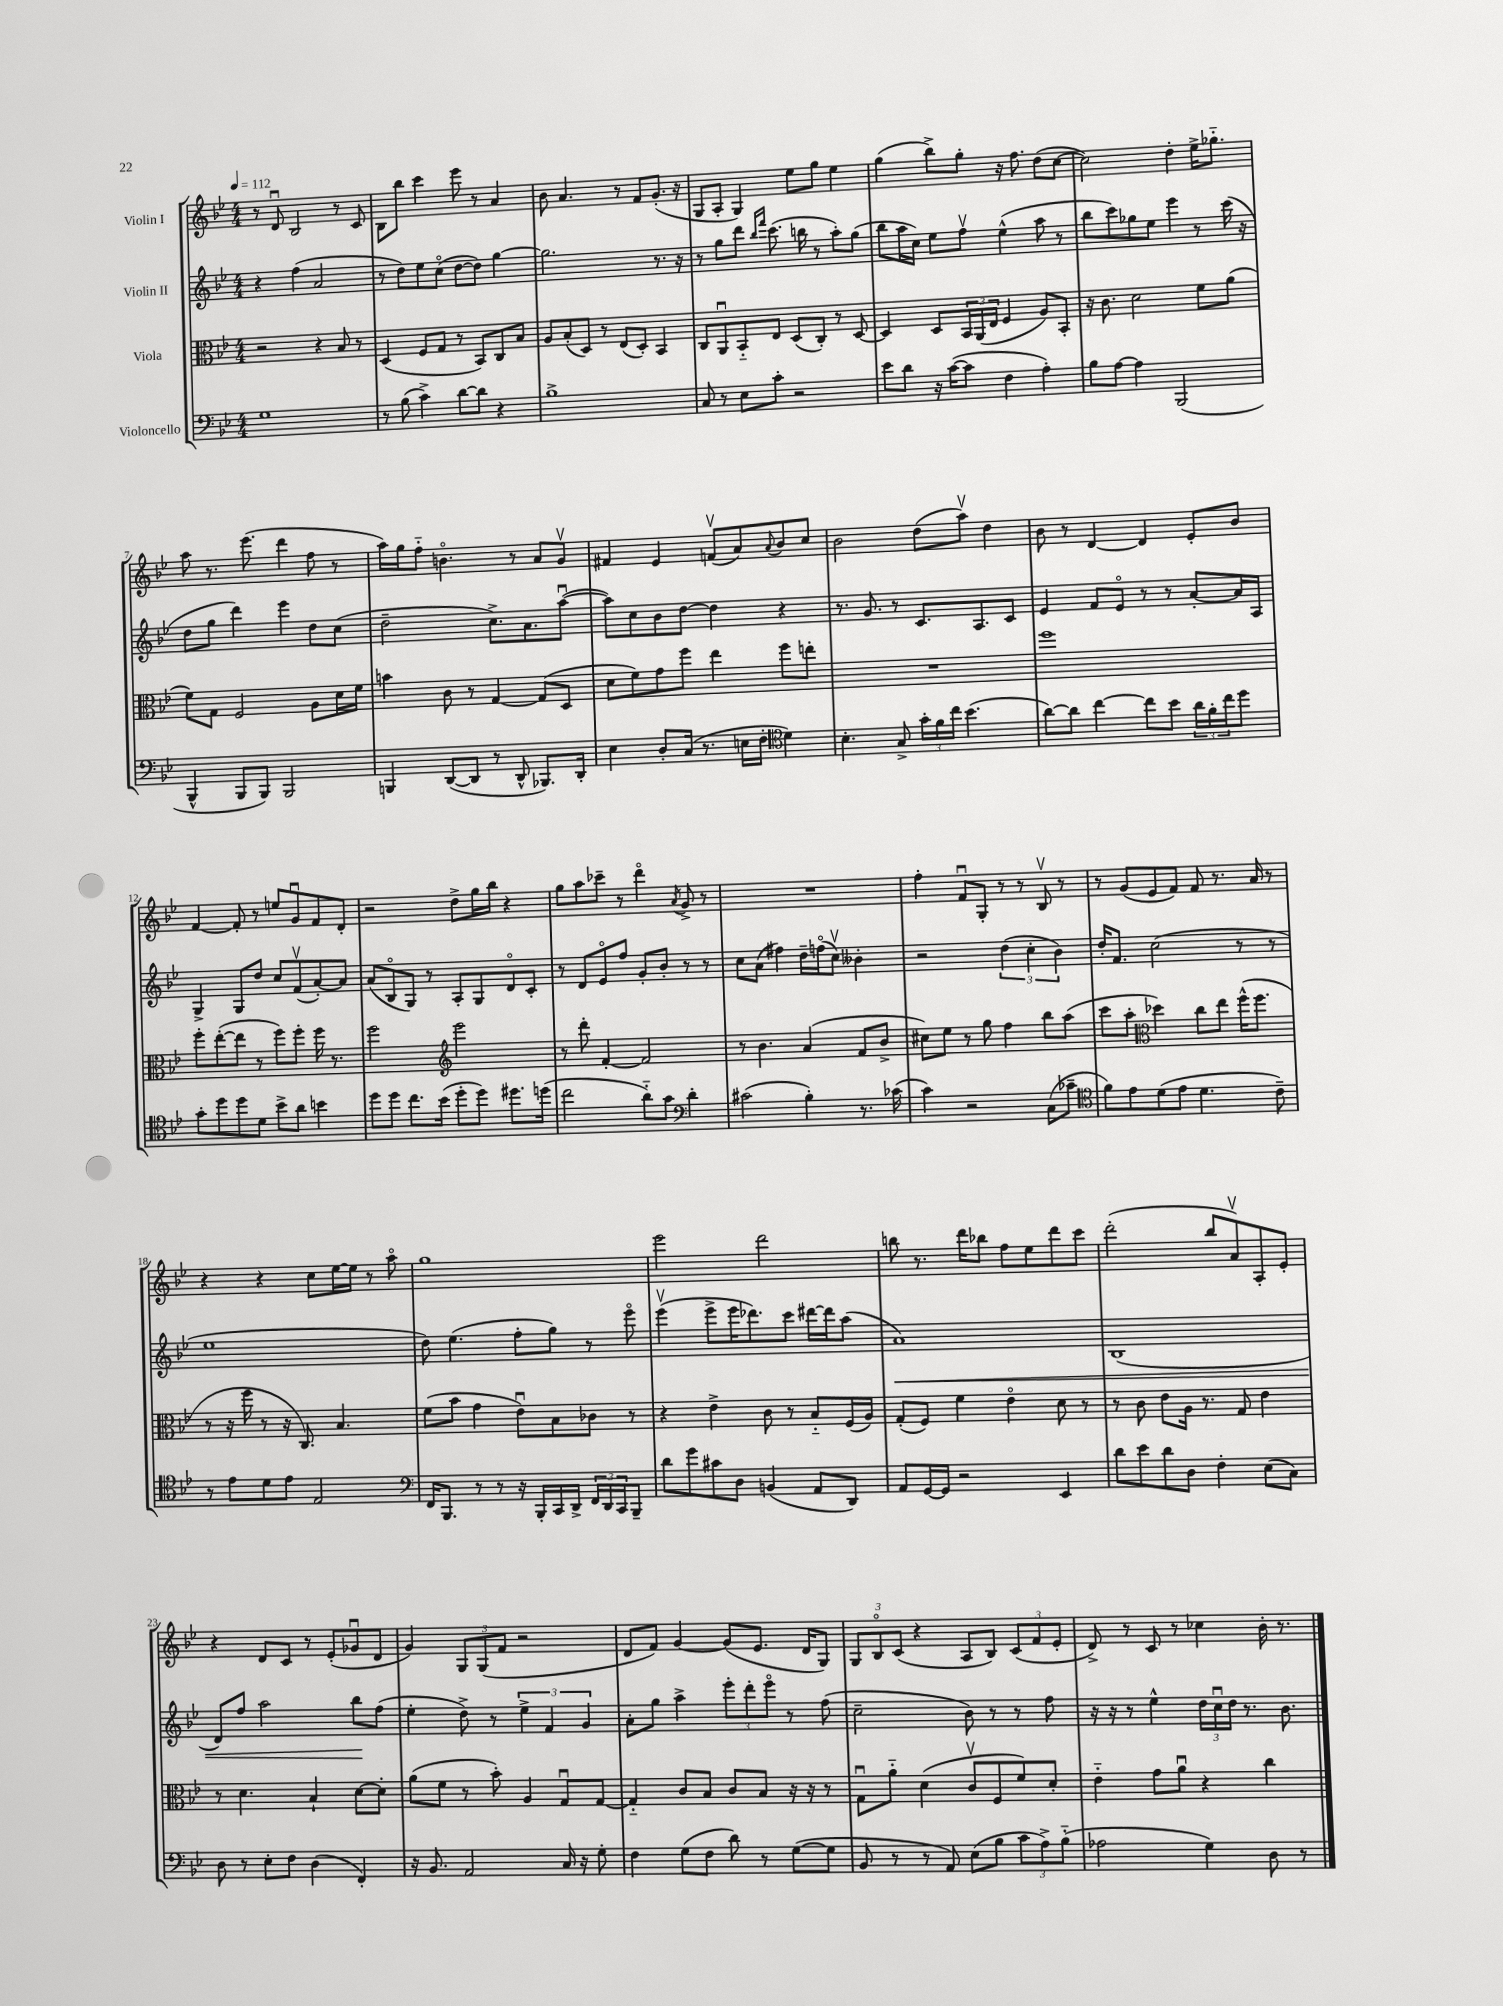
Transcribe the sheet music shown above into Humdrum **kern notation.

**kern	**kern	**kern	**kern
*staff4	*staff3	*staff2	*staff1
*clefF4	*clefC3	*clefG2	*clefG2
*k[b-e-]	*k[b-e-]	*k[b-e-]	*k[b-e-]
*M4/4	*M4/4	*M4/4	*M4/4
*MM112	*MM112	*MM112	*MM112
1G	2r	4r	8r
.	.	.	8du
.	.	(4ff	2B-
.	4r	2a	.
.	8B-	.	8r
.	8r	.	8c
=	=	=	=
8r	(4D	8r	8B-
(8B-	.	8dd)	8bb-
4c^)	8F	8ee-	4ccc
.	8G	(8cco	.
[8d	8r	[8dd	8eee-
8d]	8BB-)	8dd])	8r
4r	8C	[4gg	4a
.	8B-	.	.
=	=	=	=
1B-^	8A	2.gg]	8b-
.	(8B-'	.	4.a
.	8D)	.	.
.	8r	.	.
.	(8E-	.	8r
.	8D')	.	8f
.	4BB-	8.r	(8.g'
.	.	16r	16r
=	=	=	=
8C	8C	8r	8G
8r	8AAu	8gg	8A'
8E-	8BB-'~	8ddd	4G)
.	.	16qqbb-	.
.	.	16qqfff	.
8c'	8E-	(8.ccc	.
2r	(8D	.	8ee-
.	.	16bb	.
.	8C')	8r	8gg
.	8r	8aa')	4ee-
.	[8D	(8gg	.
=	=	=	=
8e-	4D]	8bb-	(4gg
8d	.	16aa	.
.	.	16cc)	.
16r	8D	8ee-	8bb-^)
([16c	.	.	.
8c]	24BB-	8ffv	8gg'
.	(24AA	.	.
.	24E-	.	.
4F	4F	(4ee-^^	16r
.	.	.	8.ff
4A')	8A)	8aa	(8dd
.	8BB-'	8r	[8cc
=	=	=	=
8B-	16r	8bb-	2cc])
.	8.c	.	.
[8A	.	8ccc)	.
4A]	2d	8gg-	.
.	.	8ee-	.
(2BBB-	.	4eee-	4dd'
.	8f	8r	16ee-^
.	.	.	8.gg-'~
.	(8a	(16ccc	.
.	.	16r	.
=	=	=	=
4BBB-^^	8f)	8dd	8aa
.	8G	8gg	8.r
8BBB-	2F	4ddd)	.
.	.	.	(8.eee-
8BBB-)	.	.	.
2BBB-	.	4eee-	4ddd
.	8A	8dd	8ff
.	16d	(8cc	8r
.	16f	.	.
=	=	=	=
4BBB	4b	2dd~	16aa)
.	.	.	16gg
.	.	.	8ff'~
([8DD	8c	.	4.bo
8DD]	8r	.	.
8r	[4G	8.cc^)	.
8DD^^	.	.	8r
.	.	8.a	.
8.BBB-)	(8G]	.	8a
.	8D	([8aau	8gv
16DD'	.	.	.
=	=	=	=
4E-	8d	8aa])	4f#
.	8f)	8cc	.
8D'	8g	8b-	4e-
(16C	8ff	[8dd	.
8.r	.	.	.
.	4ee-	4dd]	(8fv
16E	.	.	8a)
16F'	.	.	.
*clefC4	*	*	*
.	.	.	8qqa
4d)	8ff	4r	8b-
.	8ee'	.	8cc
=	=	=	=
4.B-'	1r	8.r	2b-
.	.	8.g	.
8G^	.	8r	.
24g'	.	8.c	(8dd
24f	.	.	.
24cc	.	.	.
(4.b-	.	.	8aav)
.	.	8.A	.
.	.	.	4dd
.	.	8c	.
=	=	=	=
[8a)	1ff	4e-	8b-
8a]	.	.	8r
[4cc	.	8f	[4d
.	.	8e-o	.
8cc]	.	8r	4d]
8b-	.	8r	.
24a	.	[8a'	8e-'
24f'	.	.	.
24cc	.	.	.
8dd	.	16a]	8b-
.	.	16A	.
=	=	=	=
8g'	8ff'	4G^	[4f
8dd	([8ee-'	.	.
8dd	8ee-]	8G	8f']
8d	8r	8dd	8r
8b-^	8ff)	8cc	8ee
8a	8ff'	(8fv	8gu
4b	16ff	[8a')	8f
.	8.r	.	.
.	.	8a]	8d'
=	=	=	=
8dd	2ff	(8a	2r
8dd	.	8B-o	.
8.cc	.	8G)	.
.	.	8r	.
(16b-	.	.	.
*	*clefG2	*	*
8dd'	2eee-	8A'	8dd^
8dd)	.	8G	16gg
.	.	.	16bb-
8.dd#	.	8do	4r
.	.	8c'	.
(16dd	.	.	.
=	=	=	=
2cc	8r	8r	8gg
.	8ddd'	8d	8aa
.	[4f'	8e-o	8ccc-~
.	.	8ff	8r
8a'~)	2f]	8g'	4dddo
8g	.	8b-'	.
*clefF4	*	*	*
.	.	.	8qa
4d'	.	8r	8g^
.	.	8r	8r
=	=	=	=
(2c#	8r	8cc	1r
.	4.b-	(8a	.
.	.	4ff#)	.
4B-')	(4a	16dd~	.
.	.	(16ffo	.
.	.	8ccv)	.
8.r	8f	4b--'	.
.	8b-^	.	.
(16c-	.	.	.
=	=	=	=
4c)	8cc#)	2r	4ff'
.	8ee-	.	.
2r	8r	.	8fu
.	8gg	.	8G'
.	4ff	(6dd	8r
.	.	.	8r
.	.	6cc'	.
(8C	8bb-	.	8B-v
.	.	6b-)	.
8c-~	(8aa	.	8r
=	=	=	=
*clefC4	*	*	*
8f)	8ccc	16dd'	8r
.	.	8.f	.
8e-	8aa'	.	(8g
*	*clefC3	*	*
(8d	4dd-)	(2cc	8e-
8e-	.	.	8f)
4.d	8cc	.	8f
.	8ee-	.	8.r
.	(16ff^^	8r	.
.	8.ff	.	16a
8c~)	.	8r	8r
=	=	=	=
8r	8r	1ee-	4r
8e-	16r	.	.
.	16ff	.	.
8d	8r	.	4r
8e-	16r	.	.
.	8.C)	.	.
2E-	.	.	8cc
.	4.B-	.	[16ee-
.	.	.	16ee-]
.	.	.	8r
.	.	.	8aao
=	=	=	=
*clefF4	*	*	*
16FF	(8f	8dd)	1gg
8.BBB-	.	.	.
.	8b-	(4.ee-	.
8r	4g	.	.
8r	.	.	.
16r	8e-u)	8ff'	.
16BBB-'	.	.	.
16CC	8B-	8gg)	.
16DD^	.	.	.
24FF	8c-	8r	.
24DD	.	.	.
24CC	.	.	.
8BBB-~	8r	8eee-o	.
=	=	=	=
8d	4r	(4eee-v	2eee-
8g	.	.	.
8c#	4e-^	8eee-^	.
8D	.	16eee-	.
.	.	8.ddd-)	.
(4BB	8c	.	2ddd
.	8r	8ccc	.
8AA	8B-'~	[16ddd#	.
.	.	16ddd#]	.
8DD)	(16F	(8aa	.
.	16A)	.	.
=	=	=	=
8AA	(8G'	1a)	8bb
[16GG	8F)	.	8.r
16GG]	.	.	.
2r	4f	.	.
.	.	.	16ddd
.	.	.	8bb-
.	4e-o	.	8ff
.	.	.	8ee-
4EE-	8d	.	8ddd
.	8r	.	8ccc
=	=	=	=
8d	8r	(1B-	(2ddd'
8e-	8c	.	.
8d	8e-	.	.
8D	16A	.	.
.	8.r	.	.
4F'	.	.	8bb-
.	8G	.	8av)
(8E-	4e-	.	8A'
8C)	.	.	8e-'
=	=	=	=
8D	8r	8d)	4r
8r	4.d	8ff	.
8E-'	.	2aa	8d
8F	.	.	8c
(4D	4B-`	.	8r
.	.	.	(8e-'
4FF')	[8d	8bb-	8g-u
.	8d']	(8ff	8d
=	=	=	=
16r	(8a	4ee-'	4g)
8.BB-	.	.	.
.	8f	.	.
2AA	8r	8dd^)	12G
.	.	.	(12G
.	8b-')	8r	.
.	.	.	12f
.	4A	6ee-^	2r
.	.	6f	.
16C	8Gu	.	.
16r	.	.	.
.	.	6g	.
8G'	[8G	.	.
=	=	=	=
4F	4G'~]	8a'	8d
.	.	8gg	8f)
(8G	8c	4aa^	[4g
8F	8B-	.	.
8d)	8c	12eee-'	(8g]
.	.	12ddd'	.
8r	8B-	.	8.e-
.	.	12eee-o	.
([8G	16r	8r	.
.	16r	.	16d
8G]	8r	(8ff	8G)
=	=	=	=
8BB-	8Gu	2cc~	12G
.	.	.	12B-o
8r	8a'~	.	.
.	.	.	(12c
8r	(4d	.	4r
8AA)	.	.	.
(8E-	8cv	8b-)	8A
8B-	8F	8r	8B-)
12c	8f)	8r	(12c
12A^)	.	.	12f
.	8d'	8ff	.
(12B-'~	.	.	12e-'
=	=	=	=
2A-	4e-'~	16r	8d^)
.	.	16r	.
.	.	8r	8r
.	8g	4ee-^^	8c
.	8au	.	8r
4G)	4r	24dd	4cc-
.	.	24ccu	.
.	.	24dd	.
.	.	8.r	.
8D	4cc	.	16b-'
.	.	8.b-	8.r
8r	.	.	.
==	==	==	==
*-	*-	*-	*-
